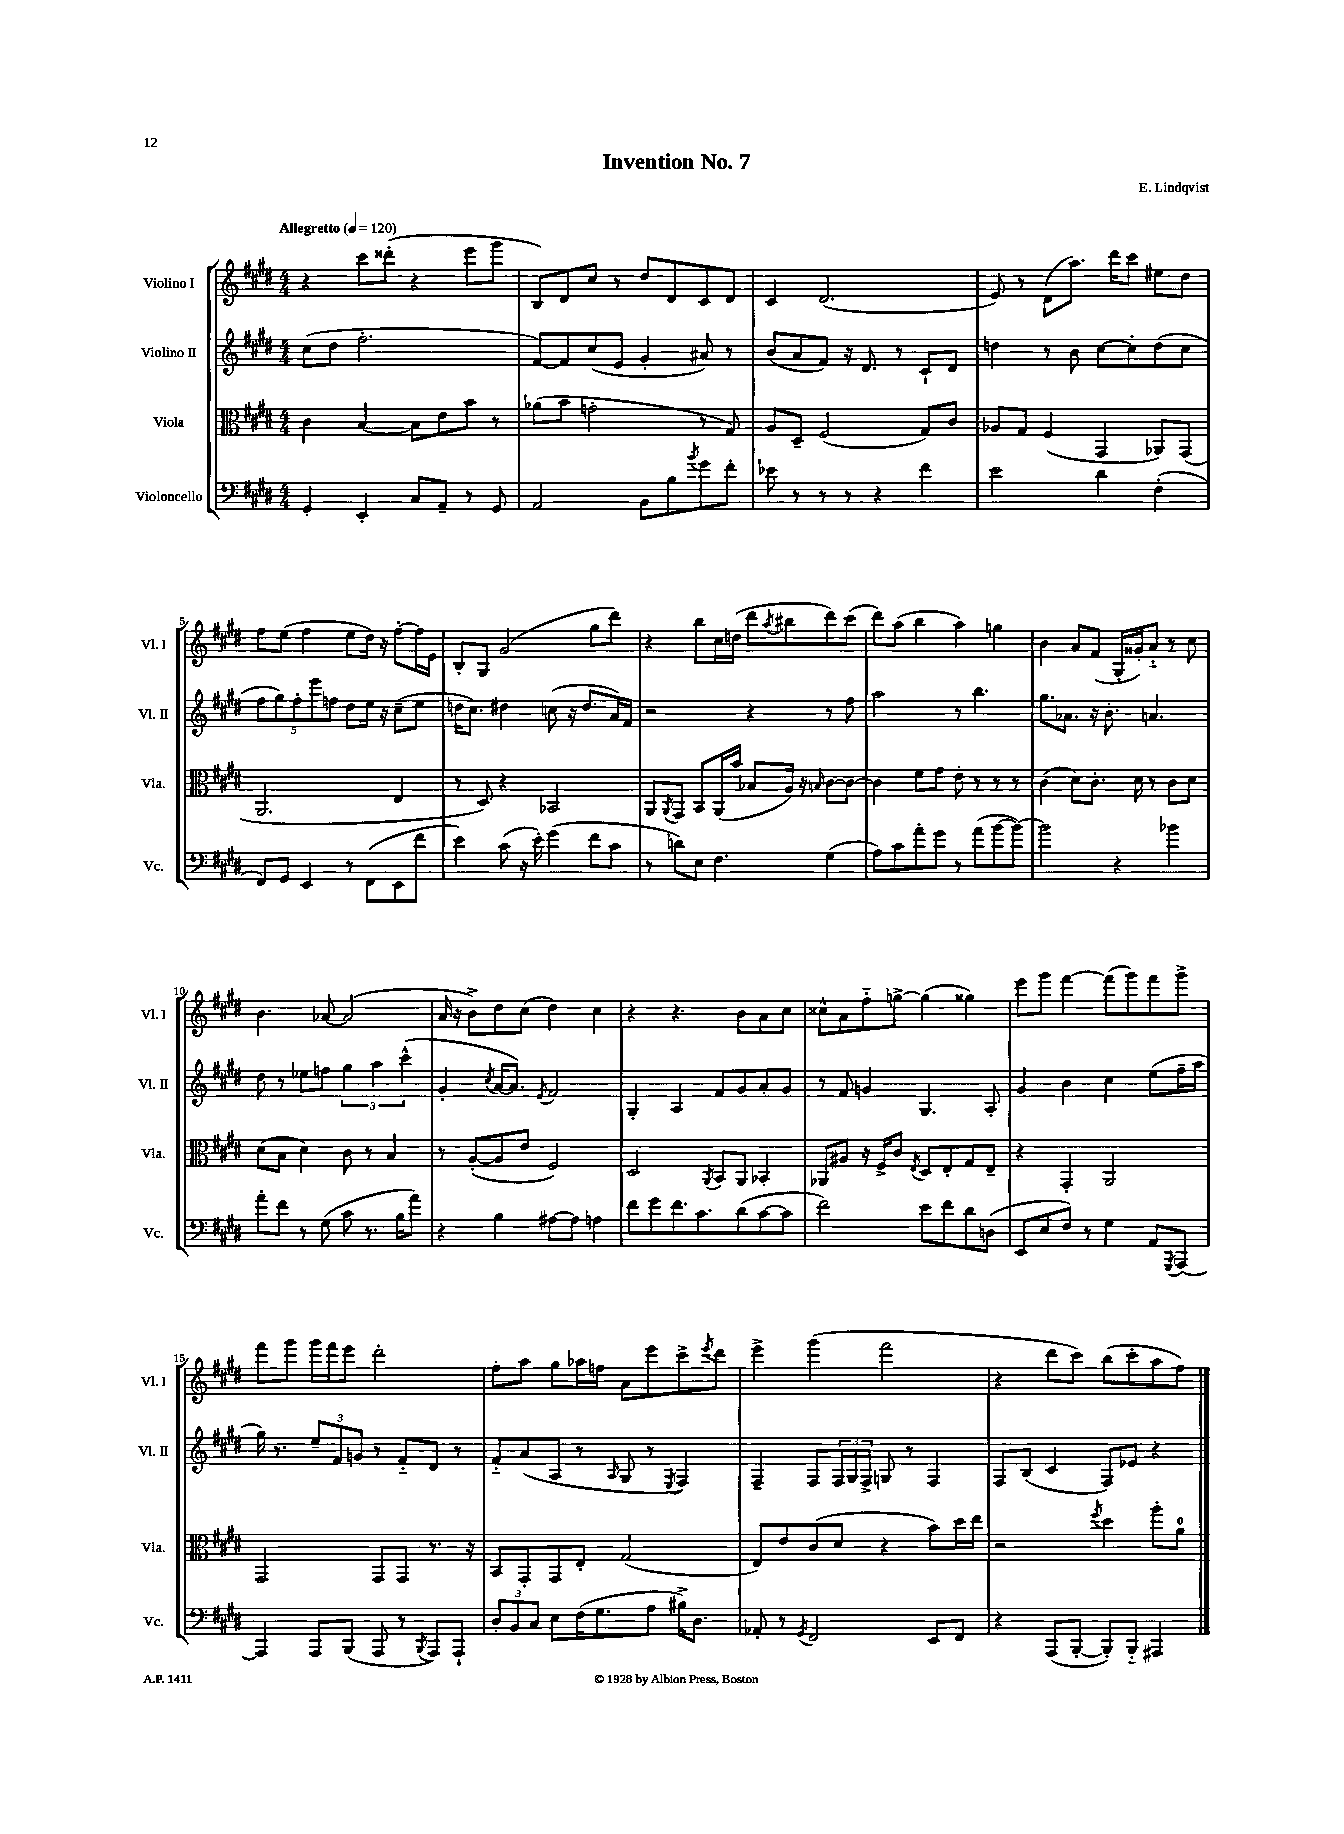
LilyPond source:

\header { title = "Invention No. 7" composer = "E. Lindqvist" }
<<
\new StaffGroup <<
\new Staff = "s0" \with { instrumentName = "Violino I" shortInstrumentName = "Vl. I" } {
    \clef treble \key e \major \numericTimeSignature \time 4/4 \tempo "Allegretto" 4 = 120
    r4 cis'''8 disis'''8-.( r4 e'''8 gis'''8 |
    b8) dis'8 cis''8 r8 dis''8 dis'8 cis'8 dis'8 |
    cis'4 dis'2.( |
    e'8) r8 dis'8( a''8.) dis'''16 cis'''8 eis''8 dis''8 |
    fis''8 e''8( fis''4 e''8 dis''16) r16 fis''8~-. fis''16 e'16 |
    b8-. gis8 gis'2( gis''8 dis'''8) |
    r4 b''8 cis''16 d''16( dis'''8 \acciaccatura { a''8 } bis''8 dis'''8) cis'''8( |
    dis'''8) a''8( b''4 a''4) g''4 |
    b'4 a'8 fis'8( gis16-. gisis'16-.) a'8-_ r8 cis''8 |
    b'4. aes'8~ aes'2( |
    a'16 r16 b'8->) dis''8 cis''8( dis''4) cis''4 |
    r4 r4. b'8 a'8 cis''8 |
    cisis''8-^ a'8 fis''8-_ g''8~-> g''4( gisis''4) |
    e'''8 gis'''8 fis'''4~ fis'''8( gis'''8) fis'''8 gis'''8-> |
    fis'''8 gis'''8 gis'''16 fis'''16 e'''8 dis'''2-. |
    fis''8-. a''8 gis''8 aes''16 f''16 a'8 e'''8 cis'''8-> \acciaccatura { e'''8 } dis'''8 |
    e'''4-> gis'''4( fis'''2 |
    r4 dis'''8 cis'''8) b''8( cis'''8-. a''8 fis''8) \bar "|." |
}
\new Staff = "s1" \with { instrumentName = "Violino II" shortInstrumentName = "Vl. II" } {
    \clef treble \key e \major \numericTimeSignature \time 4/4
    cis''8( dis''8 fis''2.-. |
    fis'8~) fis'8 cis''8( e'8 gis'4-. ais'8) r8 |
    b'8( a'8 fis'8) r16 dis'8. r8 cis'8-! dis'8 |
    d''4 r8 b'8 cis''8~ cis''8-. d''8( cis''8 |
    \tuplet 5/4 { fis''8 gis''8) fis''8-. e'''8 f''8 } dis''8 e''16 r16 cis''8--( e''8 |
    d''16 cis''8.) dis''4 c''8( r16 dis''8. a'16) fis'16 |
    r2 r4 r8 fis''8 |
    a''2 r8 b''4. |
    gis''8. aes'8. r16 b'8.-. a'4. |
    dis''8 r8 ees''8 f''8 \tuplet 3/2 { gis''4 a''4 cis'''4-^( } |
    gis'4-. \acciaccatura { cis''8 } a'16~ a'8.) \acciaccatura { e'8 } fis'2 |
    gis4-. a4 fis'8 gis'8 a'8-. gis'8 |
    r8 fis'8 g'4 gis4. a8-. |
    gis'4 b'4 cis''4 e''8( fis''16-- a''16 |
    gis''16) r8. \tuplet 3/2 { e''8-- fis'8 g'8 } r8 fis'8-_ dis'8 r8 |
    fis'8-_ a'8( a8 r8 \grace { a16 } gis8 r8 \acciaccatura { e8 } fis4) |
    fis4-- fis8 \tuplet 3/2 { fis16 gis16 fis16-> } g8 r8 fis4 |
    fis8 b8( cis'4 fis8) ees'8 r4 \bar "|." |
}
\new Staff = "s2" \with { instrumentName = "Viola" shortInstrumentName = "Vla." } {
    \clef alto \key e \major \numericTimeSignature \time 4/4
    cis'4 b4~ b8 e'8 b'8 r8 |
    aes'8( b'8 g'2-. r8 gis8) |
    a8 dis8-- fis2( gis8) cis'8 |
    aes8 gis8 fis4( gis,4 aes,8) gis,8( |
    a,2. e4 |
    r8 dis8) r4 bes,2 |
    a,8 \acciaccatura { a,8 } gis,8 b,8 a,16( b'16 bes8 a16) r16 \grace { b16 } cis'8~ cis'8~ |
    cis'4 fis'8 gis'8 e'8-. r8 r8 r8 |
    cis'4( dis'8) cis'8.-. dis'16 r8 cis'8 dis'8 |
    dis'8( b8 dis'4) cis'8 r8 b4 |
    r8 a8~-.( a8 e'8 fis2) |
    dis2 \acciaccatura { a,8 } b,8 a,8 bes,4-. |
    aes,8 ais8 r16 fis16-> cis'8 \acciaccatura { e8 } dis8 e8-. gis8 e8-- |
    r4 gis,4-. a,2 |
    gis,2 gis,8 gis,8 r8. r16 |
    b,8 gis,8-. gis,8 e8-. gis2( |
    e8) e'8 cis'8( dis'8 r4 b'8) dis''16 e''16 |
    r2 \acciaccatura { fis''8 } dis''4 a''8-. a'8-0 \bar "|." |
}
\new Staff = "s3" \with { instrumentName = "Violoncello" shortInstrumentName = "Vc." } {
    \clef bass \key e \major \numericTimeSignature \time 4/4
    gis,4-. e,4-. cis8 a,8-- r8 gis,8 |
    a,2 b,8 b8 \acciaccatura { b'8 } gis'8 fis'8-. |
    ees'8 r8 r8 r8 r4 fis'4 |
    e'2 dis'4 fis4-.( |
    fis,8) gis,8 e,4 r8 fis,8( e,8 fis'8 |
    e'4) cis'8( r16 e'16-.) gis'4( fis'8 cis'8 |
    r8 d'8) e8 fis4. gis4( |
    a8) cis'8 a'8-. gis'8 r8 a'8( b'8~ b'8~) |
    b'2 r4 bes'4 |
    a'8-. fis'8 r8 gis8( cis'8 r8. b16 a'8) |
    r4 b4 ais8~ ais8 a4 |
    fis'8 gis'8 fis'8. cis'8. dis'8( cis'8~ cis'8 |
    fis'2) e'8 fis'8 dis'8 d8( |
    e,8 e8 fis8) r8 gis4 a,8 \acciaccatura { gis,,8 } a,,8~ |
    a,,4 a,,8 b,,8( a,,8 r8 \acciaccatura { b,,8 } a,,8) a,,8-! |
    \tuplet 3/2 { dis8-. b,8 cis8 } e8 fis16( gis8. a8 bis16->) dis8. |
    aes,8-. r8 \acciaccatura { gis,8 } fis,2 e,8 fis,8 |
    r4 a,,8( b,,8~-. b,,8-.) b,,8-_ ais,,4 \bar "|." |
}
>>
>>
